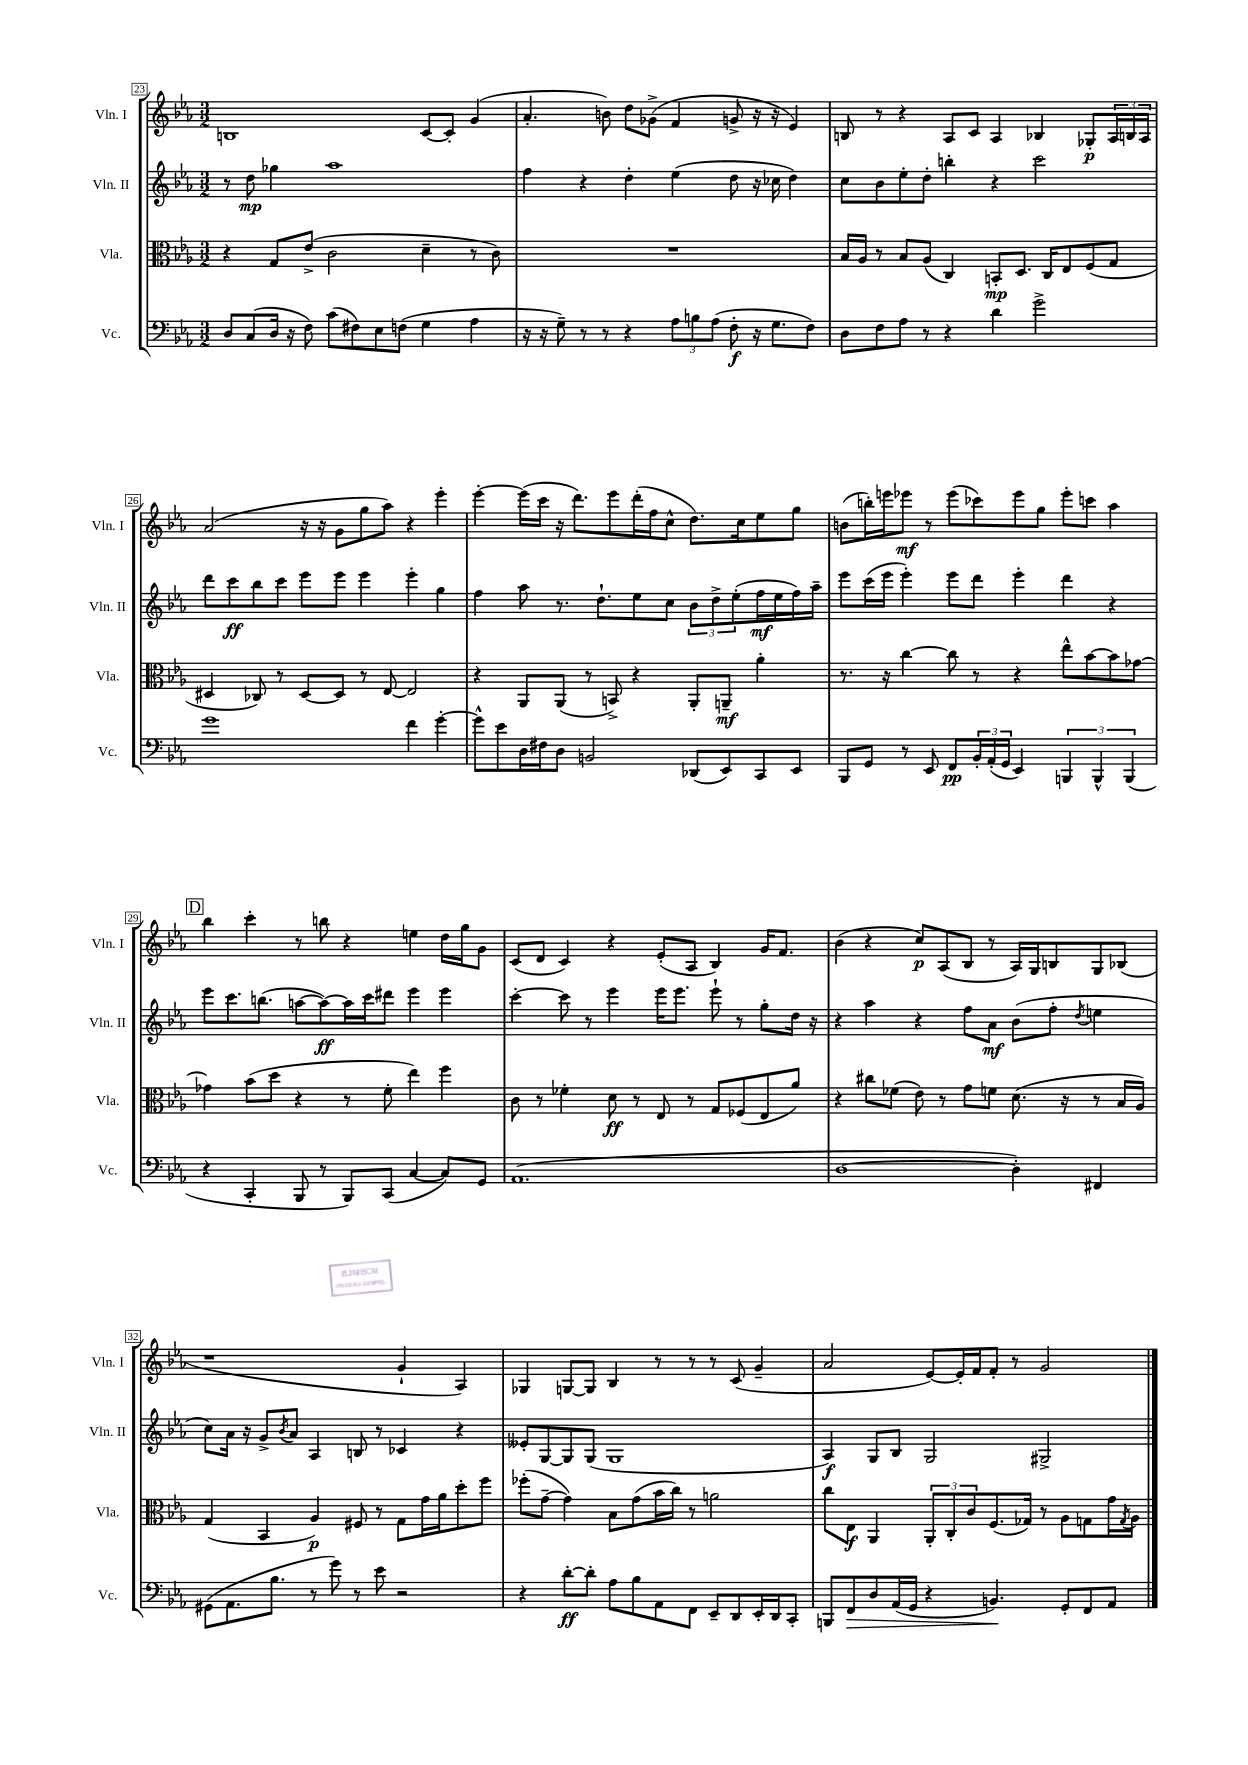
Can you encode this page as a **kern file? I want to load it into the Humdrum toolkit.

**kern	**dynam	**kern	**dynam	**kern	**dynam	**kern	**dynam
*part4	*part4	*part3	*part3	*part2	*part2	*part1	*part1
*staff4	*staff4	*staff3	*staff3	*staff2	*staff2	*staff1	*staff1
*I"Vc.	*	*I"Vla.	*	*I"Vln. II	*	*I"Vln. I	*
*I'Vc.	*	*I'Vla.	*	*I'Vln. II	*	*I'Vln. I	*
*clefF4	*	*clefC3	*	*clefG2	*	*clefG2	*
*k[b-e-a-]	*	*k[b-e-a-]	*	*k[b-e-a-]	*	*k[b-e-a-]	*
*M3/2	*	*M3/2	*	*M3/2	*	*M3/2	*
=23	=23	=23	=23	=23	=23	=23	=23
8D/L	.	4r	.	8r	.	1Bn	.
(8C/	.	.	.	8dd\	mp	.	.
16D/Jk	.	8G/L	.	4gg-X\	.	.	.
16r	.	.	.	.	.	.	.
8F\)	.	(8e-^/J	.	.	.	.	.
(8c\L	.	2c\	.	1aa-	.	.	.
8F#X\)	.	.	.	.	.	.	.
8E-\	.	.	.	.	.	.	.
(8Fn\J	.	.	.	.	.	.	.
4G\	.	4d~\	.	.	.	[8c/L	.
.	.	.	.	.	.	8c'/J]	.
4A-\	.	8r	.	.	.	(4g/	.
.	.	8c\)	.	.	.	.	.
=24	=24	=24	=24	=24	=24	=24	=24
16r	.	1.r	.	4ff\	.	4.a-'/	.
16r	.	.	.	.	.	.	.
8G~\)	.	.	.	.	.	.	.
8r	.	.	.	4r	.	.	.
8r	.	.	.	.	.	8bn\)	.
4r	.	.	.	4dd'\	.	8dd\L	.
.	.	.	.	.	.	(8g-X^\J	.
12A-\L	.	.	.	(4ee-\	.	4f/	.
12Bn\	.	.	.	.	.	.	.
(12A-\J	.	.	.	.	.	.	.
8F'\	f	.	.	8dd\	.	8gn^/	.
16r	.	.	.	16r	.	16r	.
8.G\L	.	.	.	16cc-X\	.	16r	.
.	.	.	.	4dd\)	.	4e-/)	.
8F\J)	.	.	.	.	.	.	.
=25	=25	=25	=25	=25	=25	=25	=25
8D\L	.	16B-/LL	.	8cc\L	.	8Bn/	.
.	.	16A-/JJ	.	.	.	.	.
8F\	.	8r	.	8b-\	.	8r	.
8A-\J	.	8B-/L	.	8ee-'\	.	4r	.
8r	.	(8A-/J	.	8dd'\J	.	.	.
4r	.	4C/)	.	4bbn'\	.	8A-/L	.
.	.	.	.	.	.	8c/J	.
4d\	.	8BBn'/L	mp	4r	.	4A-/	.
.	.	8.D/J	.	.	.	.	.
2g^\	.	.	.	2ccc\	.	4B-X/	.
.	.	16C/KL	.	.	.	.	.
.	.	8E-/	.	.	.	.	.
.	.	(8F/	.	.	.	8G-X'/L	p
.	.	8G/J	.	.	.	24A-/L	.
.	.	.	.	.	.	24Bn/	.
.	.	.	.	.	.	24A-/JJ	.
!!LO:LB:g=z
=26	=26	=26	=26	=26	=26	=26	=26
1g	.	4D#X/	.	8ddd\L	.	(2a-/	.
.	.	.	.	8ccc\	ff	.	.
.	.	8C-X/)	.	8bb-\	.	.	.
.	.	8r	.	8ccc\J	.	.	.
.	.	[8D#/L	.	8eee-\L	.	16r	.
.	.	.	.	.	.	16r	.
.	.	8D#/J]	.	8eee-\J	.	8g\L	.
.	.	8r	.	4eee-\	.	8gg\	.
.	.	[8E-/	.	.	.	8aa-\J)	.
4f\	.	2E-/]	.	4eee-'\	.	4r	.
[4g'\	.	.	.	4gg\	.	4eee-'\	.
=27	=27	=27	=27	=27	=27	=27	=27
8g^^\L]	.	4r	.	4ff\	.	[4eee-'\	.
8e-\	.	.	.	.	.	.	.
16D\L	.	8AA-/L	.	8aa-\	.	(16eee-\LL]	.
16F#X\J	.	.	.	.	.	16ccc\JJ	.
8D\J	.	(8AA-/J	.	8.r	.	16r	.
.	.	.	.	.	.	8.ddd\L)	.
2BBn/	.	8r	.	.	.	.	.
.	.	.	.	8.dd`\L	.	.	.
.	.	8BBn^/)	.	.	.	8eee-\	.
.	.	4r	.	8ee-\	.	(16ddd'\L	.
.	.	.	.	.	.	16ff\J	.
.	.	.	.	8cc\J	.	8cc^^\J	.
(8DD-X/L	.	8AA-'/L	.	12b-\L	.	8.dd\L)	.
.	.	.	.	12dd^\	.	.	.
8EE-/)	.	8AAn~/J	mf	.	.	.	.
.	.	.	.	(12ee-'\	.	.	.
.	.	.	.	.	.	16cc\k	.
8CC/	.	4a-'\	.	16ff\L	mf	8ee-\	.
.	.	.	.	16ee-\	.	.	.
8EE-/J	.	.	.	16ff\)	.	8gg\J	.
.	.	.	.	16aa-~\JJ	.	.	.
=28	=28	=28	=28	=28	=28	=28	=28
8BBB-/L	.	8.r	.	8eee-\L	.	(8bn\L	.
8GG/J	.	.	.	(16ccc\L	.	16bbn'\L)	.
.	.	16r	.	16eee-\JJ	.	16eeen\J	.
8r	.	[4cc\	.	4eee-'\)	.	8eee-X\J	mf
8EE-/	.	.	.	.	.	8r	.
8FF/L	pp	8cc\]	.	8eee-\L	.	(8eee-\L	.
24BB-'/L	.	8r	.	8ddd\J	.	8ccc-X\)	.
(24AA-'/	.	.	.	.	.	.	.
24GG/JJ	.	.	.	.	.	.	.
4EE-/)	.	4r	.	4eee-'\	.	8eee-\	.
.	.	.	.	.	.	8gg\J	.
6BBBn/	.	8ee-^^\L	.	4ddd\	.	8eee-'\L	.
.	.	[8b-\	.	.	.	8cccn\J	.
6BBB^^/	.	.	.	.	.	.	.
.	.	8b-\]	.	4r	.	4aa-\	.
(6BBB/	.	.	.	.	.	.	.
.	.	[8g-X\J	.	.	.	.	.
!!LO:LB:g=z
!!LO:REH:place=s1:t=D
=29	=29	=29	=29	=29	=29	=29	=29
4r	.	4g-X\]	.	8eee-\L	.	4bb-\	.
.	.	.	.	8.ccc\	.	.	.
4CC'/	.	(8b-\L	.	.	.	4ccc'\	.
.	.	.	.	(8.bbn\J	.	.	.
.	.	8dd\J	.	.	.	.	.
8BBB-/	.	4r	.	[8aan\L	.	8r	.
8r	.	.	.	8aa\_)	ff	8bbn\	.
8BBB-/L)	.	8r	.	16aa\L]	.	4r	.
.	.	.	.	16ccc\J	.	.	.
(8CC/J	.	8f'\	.	8ddd#X\J	.	.	.
[4C/	.	4ee-\)	.	4eee-\	.	4een\	.
8C/L])	.	4ff\	.	4eee-\	.	16dd\LL	.
.	.	.	.	.	.	16gg\J	.
8GG/J	.	.	.	.	.	8g\J	.
=30	=30	=30	=30	=30	=30	=30	=30
(1.AA-	.	8c\	.	[4ccc'\	.	(8c/L	.
.	.	8r	.	.	.	8d/J	.
.	.	4f-X'\	.	8ccc\]	.	4c/)	.
.	.	.	.	8r	.	.	.
.	.	8d\	ff	4eee-\	.	4r	.
.	.	8r	.	.	.	.	.
.	.	8E-/	.	16eee-\KL	.	(8e-'/L	.
.	.	.	.	8.eee-\J	.	.	.
.	.	8r	.	.	.	8A-/J	.
.	.	8G/L	.	8eee-`\	.	4B-/)	.
.	.	(8F-X/	.	8r	.	.	.
.	.	8E-/	.	8gg'\L	.	16g/KL	.
.	.	.	.	.	.	8.f/J	.
.	.	8a-/J)	.	16dd\Jk	.	.	.
.	.	.	.	16r	.	.	.
=31	=31	=31	=31	=31	=31	=31	=31
[1D	.	4r	.	4r	.	(4b-\	.
.	.	8cc#X\L	.	4aa-\	.	4r	.
.	.	(8f-X\J	.	.	.	.	.
.	.	8e-\)	.	4r	.	8cc/L)	p
.	.	8r	.	.	.	(8A-/	.
.	.	8g\L	.	8ff\L	.	8B-/J	.
.	.	8fn\J	.	8a-\J	mf	8r	.
4D'\])	.	(8.d\	.	(8b-\L	.	16A-/LL)	.
.	.	.	.	.	.	16G/J	.
.	.	.	.	8ff'\J	.	8Bn/	.
.	.	16r	.	.	.	.	.
.	.	.	.	8qdd/	.	.	.
4FF#X/	.	8r	.	4een\	.	8G/	.
.	.	16B-/LL	.	.	.	(8B-X/J	.
.	.	16A-/JJ)	.	.	.	.	.
!!LO:LB:g=z
=32	=32	=32	=32	=32	=32	=32	=32
(8GG#X\L	.	(4G/	.	8cc\L)	.	1r	.
8.AA-\	.	.	.	16a-\Jk	.	.	.
.	.	.	.	16r	.	.	.
.	.	4BB-/	.	8g^/L	.	.	.
8.B-\J	.	.	.	.	.	.	.
.	.	.	.	8qb-/	.	.	.
.	.	.	.	8a-/J	.	.	.
8r	.	4A-/)	p	4A-/	.	.	.
8g\)	.	.	.	.	.	.	.
8r	.	8F#X/	.	8Bn/	.	.	.
8e-\	.	8r	.	8r	.	.	.
2r	.	8G\L	.	4c-X/	.	4g`/	.
.	.	16g\L	.	.	.	.	.
.	.	16a-\J	.	.	.	.	.
.	.	8dd'\	.	4r	.	4A-/)	.
.	.	8ff\J	.	.	.	.	.
=33	=33	=33	=33	=33	=33	=33	=33
4r	.	(8ff-X'\L	.	8e--X'/L	.	4G-X/	.
.	.	[8g~\J	.	[8G/	.	.	.
[8d'\L	ff	4g\])	.	8G/]	.	[8Gn/L	.
8d'\J]	.	.	.	(8G/J	.	8G/J]	.
8A-\L	.	8B-\L	.	1G	.	4B-/	.
8B-\	.	(8g\	.	.	.	.	.
8AA-\	.	16b-\L	.	.	.	8r	.
.	.	16cc\JJ)	.	.	.	.	.
8FF\J	.	8r	.	.	.	8r	.
8EE-~/L	.	2an\	.	.	.	8r	.
8DD/	.	.	.	.	.	(8c/	.
16EE-'/L	.	.	.	.	.	4g~/	.
16DD/J	.	.	.	.	.	.	.
8CC'/J	.	.	.	.	.	.	.
=34	=34	=34	=34	=34	=34	=34	=34
8BBBn/L	.	8cc\L	.	4A-/)	f	2a-/	.
!	!LO:HP:b	!	!	!	!	!	!
8FF/	>	8E-\J	f	.	.	.	.
8D/	.	4AA-/	.	8G/L	.	.	.
(16AA-/L	.	.	.	8B-/J	.	.	.
16GG/JJ	.	.	.	.	.	.	.
4r	.	12AA-'/L	.	2G/	.	[8e-/L)	.
.	.	12C'/	.	.	.	.	.
.	.	.	.	.	.	16e-'/L]	.
.	.	12c/	.	.	.	.	.
.	.	.	.	.	.	16f/J	.
4.BBn/)	.	(8.F/	.	.	.	8f'/J	.
.	.	.	.	.	.	8r	.
.	.	16G-X/Jk)	.	.	.	.	.
.	.	8r	.	2G#X^/	.	2g/	.
8GG'/L	]	8A-\L	.	.	.	.	.
8FF/	.	8Gn\	.	.	.	.	.
8AA-/J	.	16g\L	.	.	.	.	.
.	.	8qG/	.	.	.	.	.
.	.	16A-\JJ	.	.	.	.	.
==	==	==	==	==	==	==	==
*-	*-	*-	*-	*-	*-	*-	*-
